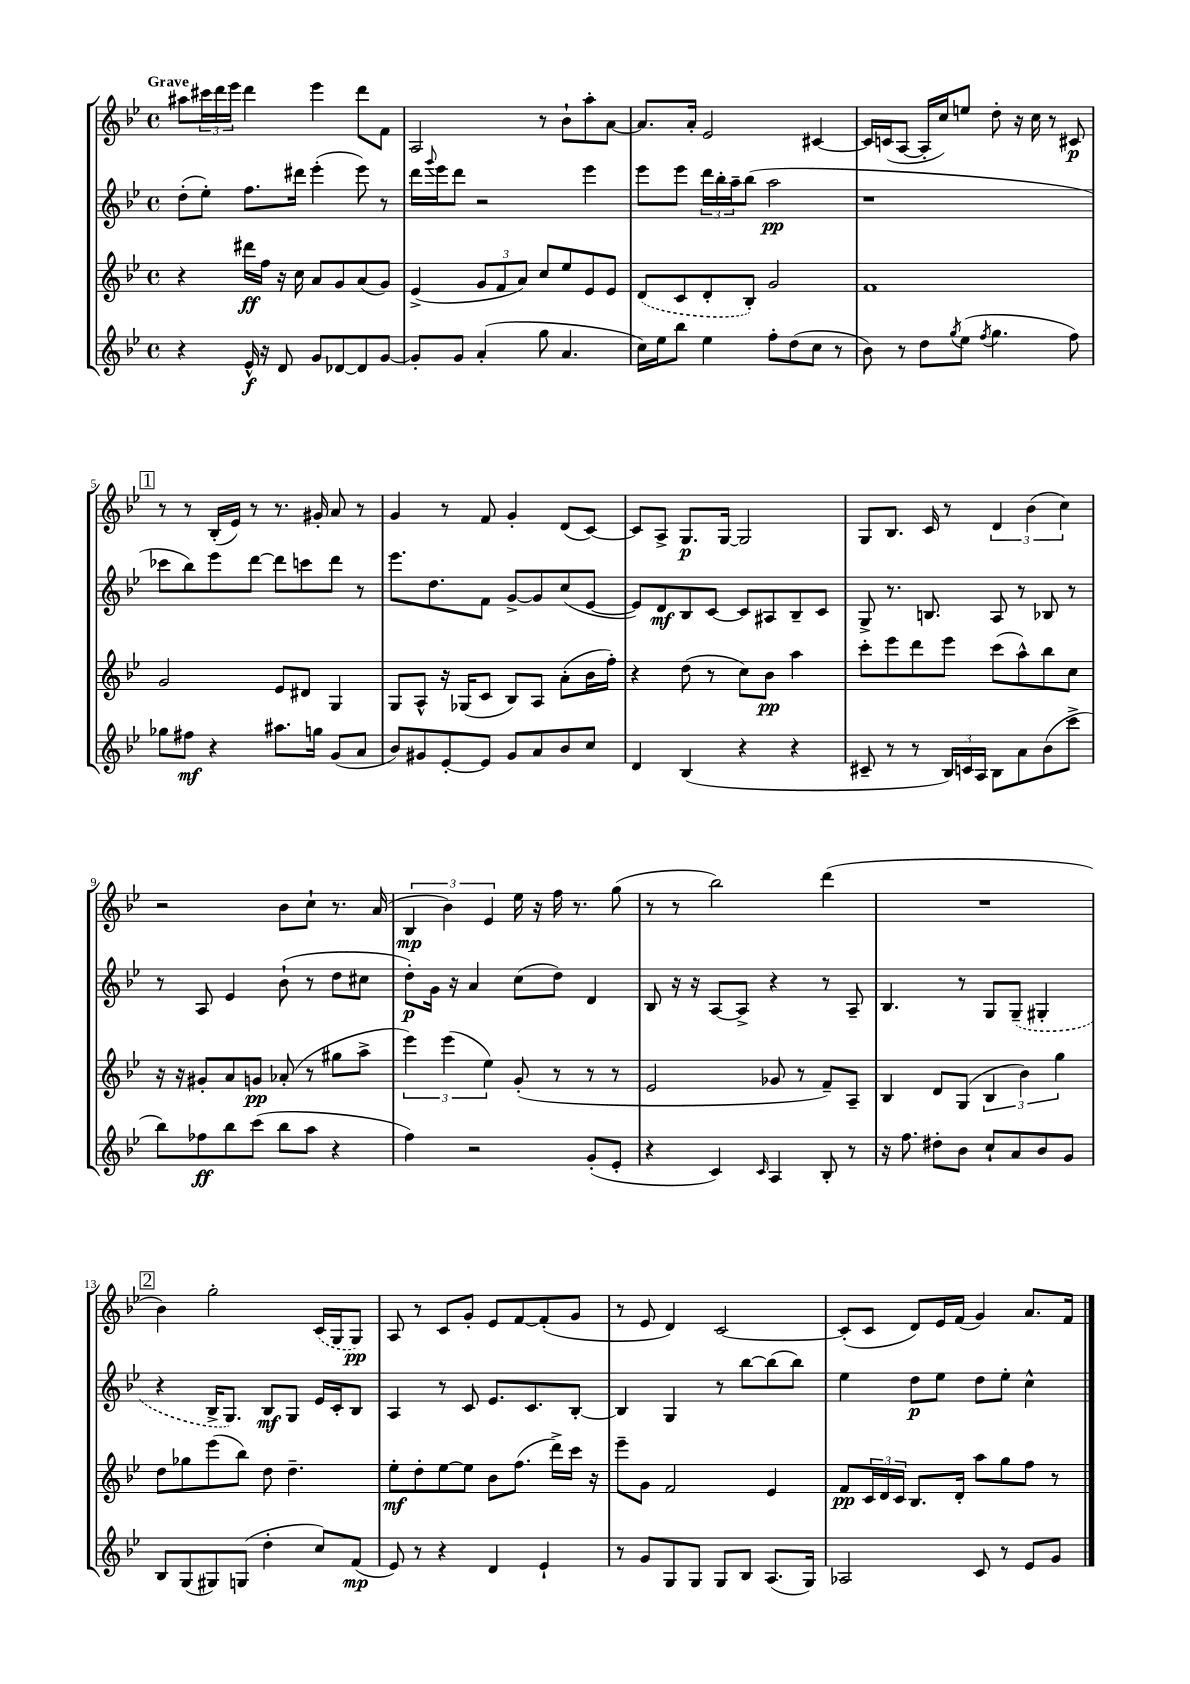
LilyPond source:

<<
\new StaffGroup <<
\new Staff = "s0" {
    \clef treble \key bes \major \defaultTimeSignature \time 4/4 \tempo "Grave"
    ais''8 \tuplet 3/2 { cis'''16 d'''16 ees'''16 } d'''4 ees'''4 d'''8 f'8 |
    a2 r8 bes'8-! a''8-. a'8~ |
    a'8. a'16-. ees'2 cis'4~ |
    cis'16 c'16( a8~ a16-. c''16) e''8 d''8-. r16 c''16 r8 cis'8\p |
    \mark \markup { \box "1" } r8 r8 bes16-.( ees'16) r8 r8. gis'16-. a'8 r8 |
    g'4 r8 f'8 g'4-. d'8( c'8~) |
    c'8 a8-> g8.\p g16~ g2 |
    g8 bes8. c'16 r8 \tuplet 3/2 { d'4 bes'4( c''4) } |
    r2 bes'8 c''8-! r8. a'16( |
    \tuplet 3/2 { bes4\mp bes'4) ees'4 } ees''16 r16 f''16 r8. g''8( |
    r8 r8 bes''2) d'''4( |
    R1 |
    \mark \markup { \box "2" } bes'4) g''2-. \once \slurDashed c'16( g16 g8\pp) |
    a8 r8 c'8 g'8-. ees'8 f'8~ f'8-.( g'8 |
    r8 ees'8 d'4) c'2~ |
    c'8-.( c'8 d'8) ees'16 f'16( g'4) a'8. f'16 \bar "|." |
}
\new Staff = "s1" {
    \clef treble \key bes \major \defaultTimeSignature \time 4/4
    d''8-.( ees''8-.) f''8. dis'''16 ees'''4-.( ees'''8) r8 |
    d'''16 \appoggiatura { g'''8 } ees'''16 d'''8 r2 ees'''4 |
    ees'''8 ees'''8 \tuplet 3/2 { d'''16 bes''16-. a''16-- } bes''8( a''2\pp |
    r1 |
    \mark \markup { \box "1" } ces'''8 bes''8) ees'''8 d'''8~ d'''8 c'''8 d'''8 r8 |
    ees'''8. d''8. f'8 g'8~-> g'8 c''8( ees'8~ |
    ees'8) d'8\mf bes8 c'8~ c'8 ais8 bes8-- c'8 |
    g8-> r8. b8. a8 r8 bes8 r8 |
    r8 a8 ees'4 bes'8-!( r8 d''8 cis''8 |
    d''8-.\p) g'16 r16 a'4 c''8( d''8) d'4 |
    bes8 r16 r16 a8~ a8-> r4 r8 a8-- |
    bes4. r8 g8 \once \slurDashed g8--( gis4-. |
    \mark \markup { \box "2" } r4 bes16-> g8.) bes8\mf g8 ees'16 c'16-. bes8 |
    a4 r8 c'8 ees'8. c'8. bes8~-. |
    bes4 g4 r8 bes''8~ bes''8( bes''8) |
    ees''4 d''8\p ees''8 d''8 ees''8-. c''4-^ \bar "|." |
}
\new Staff = "s2" {
    \clef treble \key bes \major \defaultTimeSignature \time 4/4
    r4 dis'''16\ff f''16 r16 c''16 a'8 g'8 a'8( g'8) |
    ees'4->( \tuplet 3/2 { g'8 f'8 a'8) } c''8 ees''8 ees'8 ees'8 |
    \once \slurDashed d'8( c'8 d'8-. bes8-.) g'2 |
    f'1 |
    \mark \markup { \box "1" } g'2 ees'8 dis'8 g4 |
    g8 a8-^ r16 ges16( c'8 bes8) a8 a'8-.( bes'16 f''16-.) |
    r4 d''8( r8 c''8) bes'8\pp a''4 |
    c'''8-. ees'''8 d'''8 ees'''8 c'''8( a''8-^) bes''8 c''8 |
    r16 r16 gis'8-. a'8 g'8\pp aes'8-.( r8 gis''8 a''8-> |
    \tuplet 3/2 { ees'''4) ees'''4( ees''4) } g'8-.( r8 r8 r8 |
    ees'2 ges'8 r8 f'8--) a8-- |
    bes4 d'8 g8( \tuplet 3/2 { bes4 bes'4) g''4 } |
    \mark \markup { \box "2" } d''8 ges''8 ees'''8( bes''8) d''8 d''4.-- |
    ees''8-.\mf d''8-. ees''8~ ees''8 bes'8 f''8.( d'''16->) c'''16 r16 |
    ees'''8-- g'8 f'2 ees'4 |
    f'8\pp \tuplet 3/2 { c'16 d'16 c'16 } bes8. d'16-. a''8 g''8 f''8 r8 \bar "|." |
}
\new Staff = "s3" {
    \clef treble \key bes \major \defaultTimeSignature \time 4/4
    r4 ees'16-^\f r16 d'8 g'8 des'8~ des'8 g'8~ |
    g'8-. g'8 a'4-.( g''8 a'4. |
    c''16) ees''16 bes''8 ees''4 f''8-. d''8( c''8 r8 |
    bes'8) r8 d''8 \acciaccatura { g''8 } ees''8( \acciaccatura { f''8 } g''4. f''8) |
    \mark \markup { \box "1" } ges''8 fis''8\mf r4 ais''8. g''16 g'8( a'8 |
    bes'8) gis'8 ees'8~-. ees'8 gis'8 a'8 bes'8 c''8 |
    d'4 bes4( r4 r4 |
    cis'8-- r8 r8 \tuplet 3/2 { bes16) c'16 a16 } bes8 a'8 bes'8( c'''8-> |
    bes''8) fes''8\ff bes''8 c'''8( bes''8 a''8 r4 |
    f''4) r2 g'8-.( ees'8-. |
    r4 c'4) \grace { c'16 } a4 bes8-. r8 |
    r16 f''8. dis''8-. bes'8 c''8-! a'8 bes'8 g'8 |
    \mark \markup { \box "2" } bes8 g8( gis8) g8( d''4-. c''8) f'8\mp( |
    ees'8) r8 r4 d'4 ees'4-! |
    r8 g'8 g8 g8 g8 bes8 a8.( g16) |
    aes2 c'8 r8 ees'8 g'8 \bar "|." |
}
>>
>>
